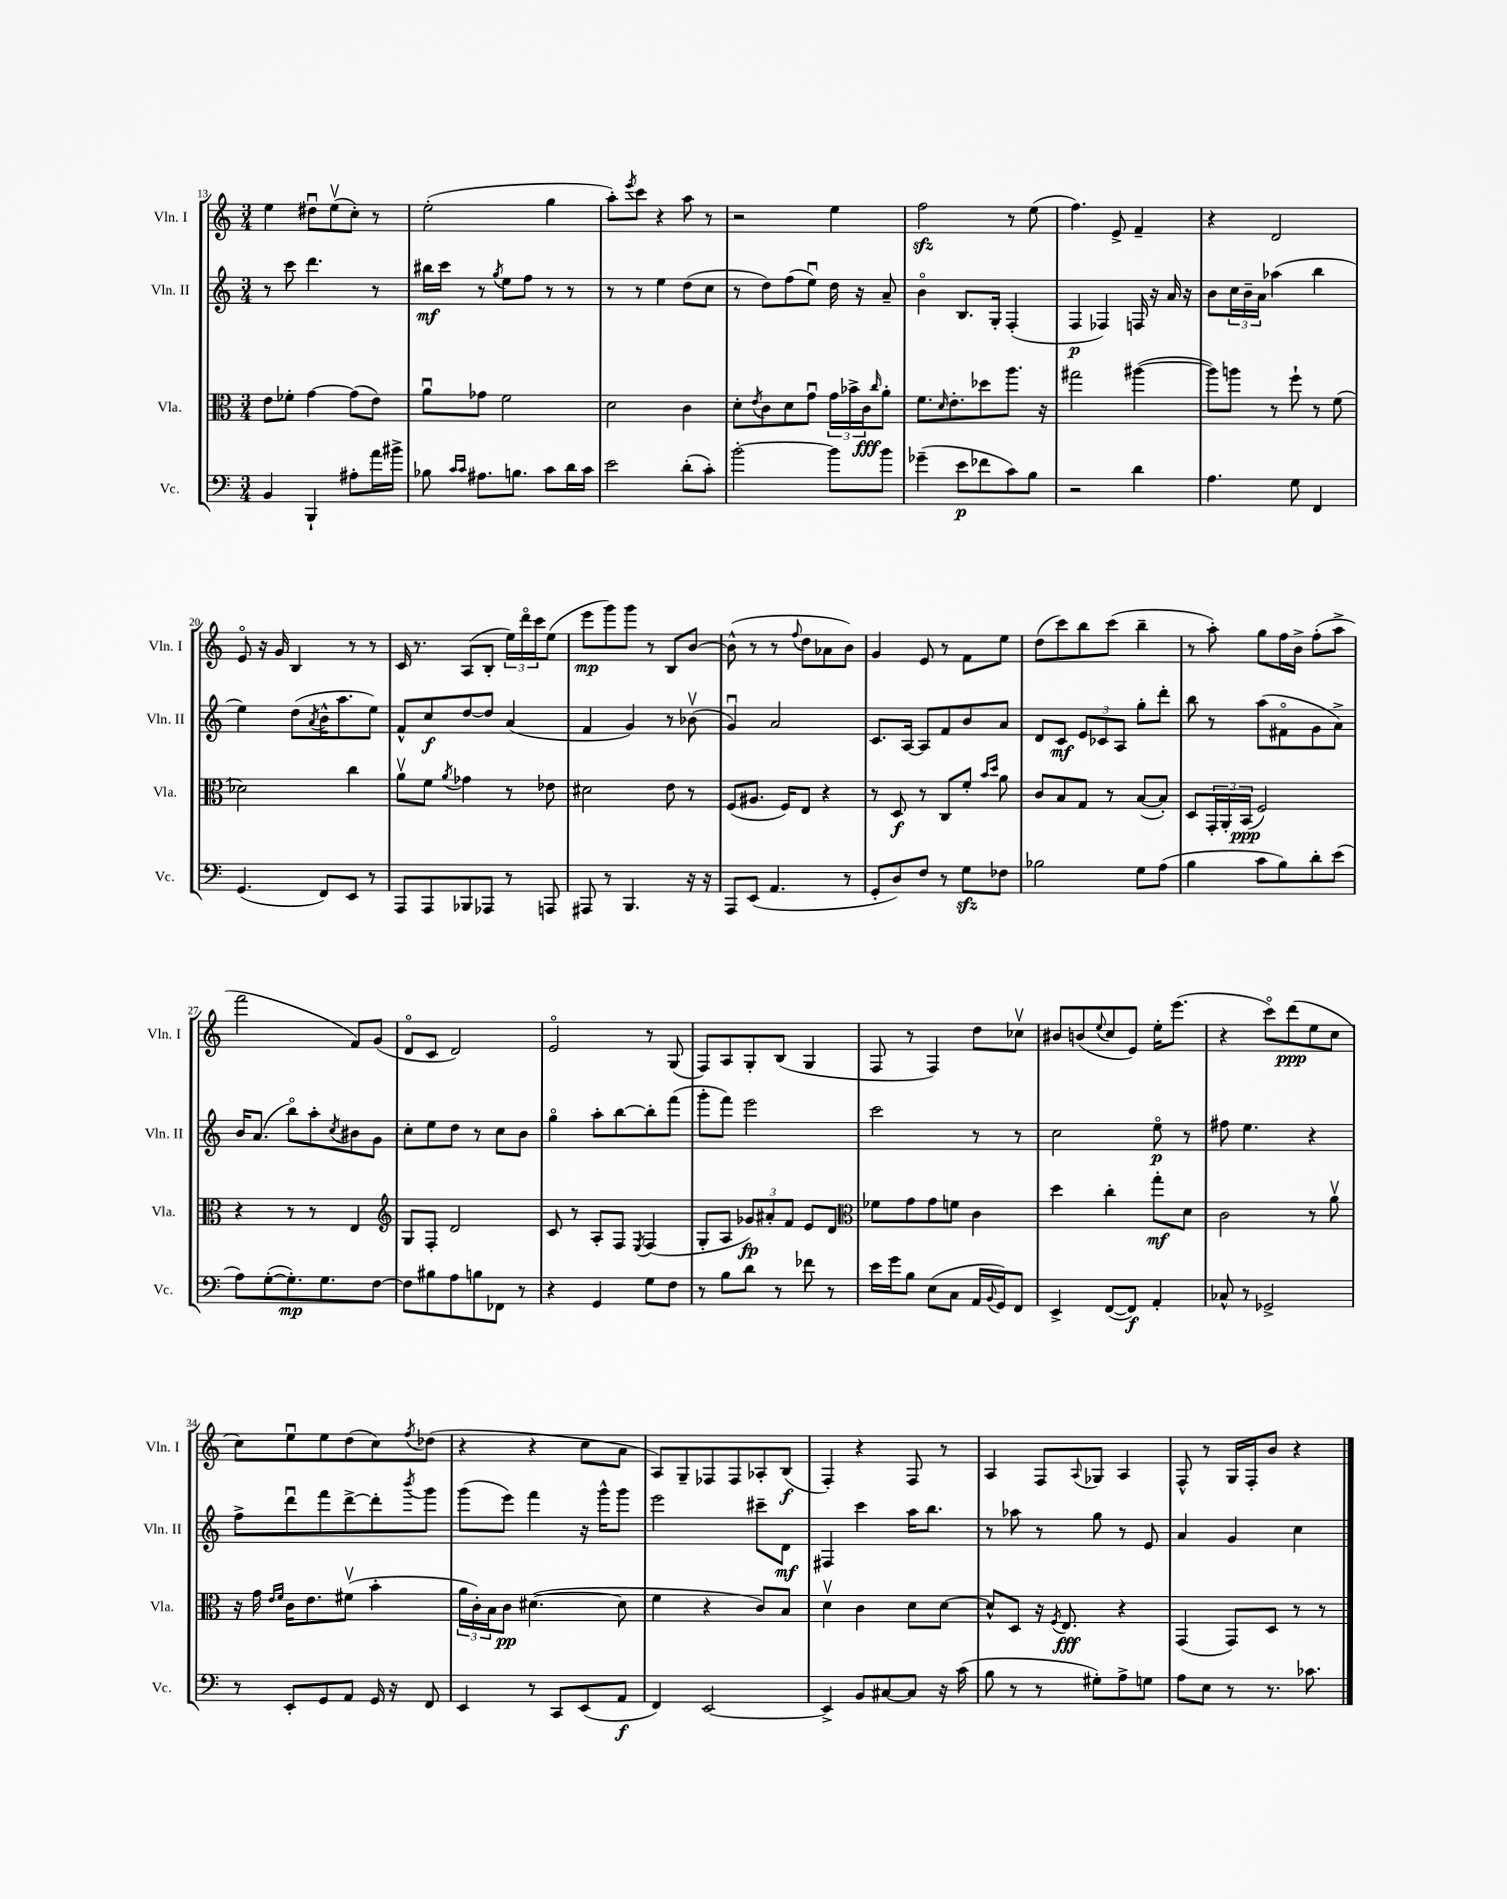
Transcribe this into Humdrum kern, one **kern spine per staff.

**kern	**kern	**kern	**kern
*staff4	*staff3	*staff2	*staff1
*clefF4	*clefC3	*clefG2	*clefG2
*k[]	*k[]	*k[]	*k[]
*M3/4	*M3/4	*M3/4	*M3/4
4BB	8e	8r	4ee
.	8f-'	8ccc	.
4BBB`	[4g	4.ddd	8dd#u
.	.	.	(8eev
8A#'	(8g]	.	8cc')
16a	8e)	8r	8r
16b#^	.	.	.
=	=	=	=
8B-	8au	16bb#	(2ee'
.	.	16ccc	.
16qqc	.	.	.
16qqc	.	.	.
8.A#	8g-	8r	.
.	.	8qgg	.
.	2f	8ee	.
8.B	.	.	.
.	.	8ff	.
8c	.	8r	4gg
16d	.	8r	.
16c	.	.	.
=	=	=	=
2e	2d	8r	8aa')
.	.	.	8qeee
.	.	8r	8ccc
.	.	4ee	4r
(8d'	4c	(8dd	8aa
8c')	.	8cc	8r
=	=	=	=
[2b'	8d'	8r	2r
.	8qe	.	.
.	8c	8dd)	.
.	8d	(8ff	.
.	8gu	8eeu)	.
8b]	24g	16dd	4ee
.	24b-^	.	.
.	.	16r	.
.	24c	.	.
.	16qqcc	.	.
8b	8a'	8a~	.
=	=	=	=
(4g-~	8.f	4bo	2ff
.	16qqd	.	.
.	8.e'	.	.
8e	.	8.B	.
8f-	8dd-	.	.
.	.	16G'	.
8c)	8.aa	(4F'	8r
8B	.	.	(8ee
.	16r	.	.
=	=	=	=
2r	2gg#	4F	4.ff)
.	.	4F-)	.
.	.	.	8e^
4d	([4aa#	16F	4f~
.	.	16r	.
.	.	16a	.
.	.	16r	.
=	=	=	=
4.A	8aa#])	8b	4r
.	8aa	24cc	.
.	.	24b~	.
.	.	24a	.
.	8r	(4aa-	2d
8G	8ff`	.	.
4FF	8r	4bb	.
.	(8f	.	.
=	=	=	=
(4.GG	2d-)	4ee)	8eo
.	.	.	16r
.	.	.	16g
.	.	(8dd	4B
.	.	8qa	.
8FF)	.	16b^^	.
.	.	8.aa	.
8EE	4cc	.	8r
8r	.	8ee)	8r
=	=	=	=
8AAA	8av	8f^^	16c
.	.	.	8.r
8AAA	8f	8cc	.
.	8qa	.	.
8BBB-	4g-	[8dd	(8A
8AAA-	.	8dd]	8B'
8r	8r	(4a	24ee)
.	.	.	24dddo
.	.	.	24ccc
8AAA	8e-	.	(8ee
=	=	=	=
8AAA#	2d#	4f	8eee
8r	.	.	8ggg)
4.BBB	.	4g)	8ggg
.	.	.	8r
.	8e	8r	8B
16r	8r	(8b-v	[8b
16r	.	.	.
=	=	=	=
8AAA	(8F	4gu)	(8b^^]
(8EE	8.A#	.	8r
4.AA	.	2a	8r
.	16F)	.	.
.	.	.	8qqff
.	8E	.	8dd
.	4r	.	8a-
8r	.	.	8b)
=	=	=	=
8GG'	8r	8.c	4g
8D)	8D	.	.
.	.	[16A	.
8F	8r	8A]	8e
8r	8C	8f	8r
8G	8f'	8b	8f
.	16qqb	.	.
.	16qqdd	.	.
8F-	8a	8a	8ee
=	=	=	=
2B-	8c	8d	(8dd
.	8B	8c	8ccc)
.	8G	12e	8bb
.	.	12c-	.
.	8r	.	(8ccc
.	.	12A	.
8G	([8B	8gg'	4bb~
(8A	8B'])	8ddd'	.
=	=	=	=
4B	8D	8bb	8r
.	24GG'	8r	8aa')
.	24AA'	.	.
.	(24BB	.	.
8c	2F)	(8aa	8gg
8B)	.	8f#o	16ff
.	.	.	16b^
8d'	.	8g	(8ff'
(8e	.	8a^)	8aa^
=	=	=	=
8A)	4r	16b	2fff
.	.	(8.a	.
([8G'	.	.	.
8.G'])	8r	8bbo)	.
.	8r	8aa'	.
8.G	.	.	.
.	.	8qcc	.
.	4E	8b#	8f)
[8F	.	8g	(8g
=	=	=	=
*	*clefG2	*	*
8F]	8G	8cc'	8do
8B#	8F'	8ee	8c
8A	2d	8dd	2d)
8B	.	8r	.
8FF-	.	8cc	.
8r	.	8b	.
=	=	=	=
4r	8c	4ggo	2eo
.	8r	.	.
4GG	8A'	8aa'	.
.	8F	[8bb	.
.	8qE	.	.
8G	(4F	8bb']	8r
8F	.	(8fff	(8G
=	=	=	=
8r	8G'	8ggg'	8F)
8B	8A	8fff)	8A
8d	12g-)	2eee	8G'
.	12a#'	.	.
8r	.	.	(8B
.	12f	.	.
8f-	8e	.	4G
8r	8d	.	.
=	=	=	=
*	*clefC3	*	*
16e	8f-	2ccc	8F
16g	.	.	.
8B	8g	.	8r
(8E	8g	.	4F)
8C	8f	.	.
16AA	4c	8r	8dd
8qqBB	.	.	.
16GG)	.	.	.
8FF	.	8r	8cc-v
=	=	=	=
4EE^	4dd	2cc	8b#
.	.	.	(8b
.	.	.	8qqee
([8FF	4cc'	.	8cc
8FF])	.	.	8e)
4AA'	8gg'	8eeo	16ee'
.	.	.	(8.eee
.	8d	8r	.
=	=	=	=
8C-^^	2c	8ff#	4r
8r	.	4.ee	.
2GG-^	.	.	8ccco)
.	.	.	(8ddd
.	8r	4r	8ee
.	8av	.	8cc
=	=	=	=
8r	16r	8ff^	8cc)
.	16g	.	.
.	16qqe	.	.
.	16qqf	.	.
8EE'	16c	8dddu	8eeu
.	8.e	.	.
8GG	.	8fff	8ee
8AA	(8f#v	[8ddd^	(8dd
16GG	4b'	8ddd']	8cc)
16r	.	.	.
.	.	8qbbb	8qff
8FF	.	8ggg	(8dd-
=	=	=	=
4EE	24a	(8ggg	4r
.	24c')	.	.
.	24B	.	.
.	8c	8eee)	.
8r	([4.d#	4fff	4r
8CC	.	.	.
(8EE	.	16r	8cc
.	.	16ggg^^	.
8AA	8d#]	8ggg	8a
=	=	=	=
4FF)	4f	2eee	8A)
.	.	.	8G~
[2EE	4r	.	8F-
.	.	.	8F-
.	8c)	8ccc#~	8A-'
.	8B	8d	(8B
=	=	=	=
4EE^]	4dv	4F#	4F')
8BB	4c	4ccc	4r
[8C#	.	.	.
8C#]	8d	16aa	8F
.	.	8.bb	.
16r	[8d	.	8r
(16c	.	.	.
=	=	=	=
8B	8d^^]	8r	4A
8r	8D	8aa-	.
8r	16r	8r	8F
.	8qF	.	.
.	8.E	.	.
.	.	.	8qqA
8G#')	.	8gg	8G-
8A^	4r	8r	4A
8G	.	8e	.
=	=	=	=
8A	(4GG	4a	8F^^
8E	.	.	8r
8r	8GG)	4g	16G
.	.	.	16F'
8.r	8D	.	8b
.	8r	4cc	4r
8.c-	.	.	.
.	8r	.	.
==	==	==	==
*-	*-	*-	*-
